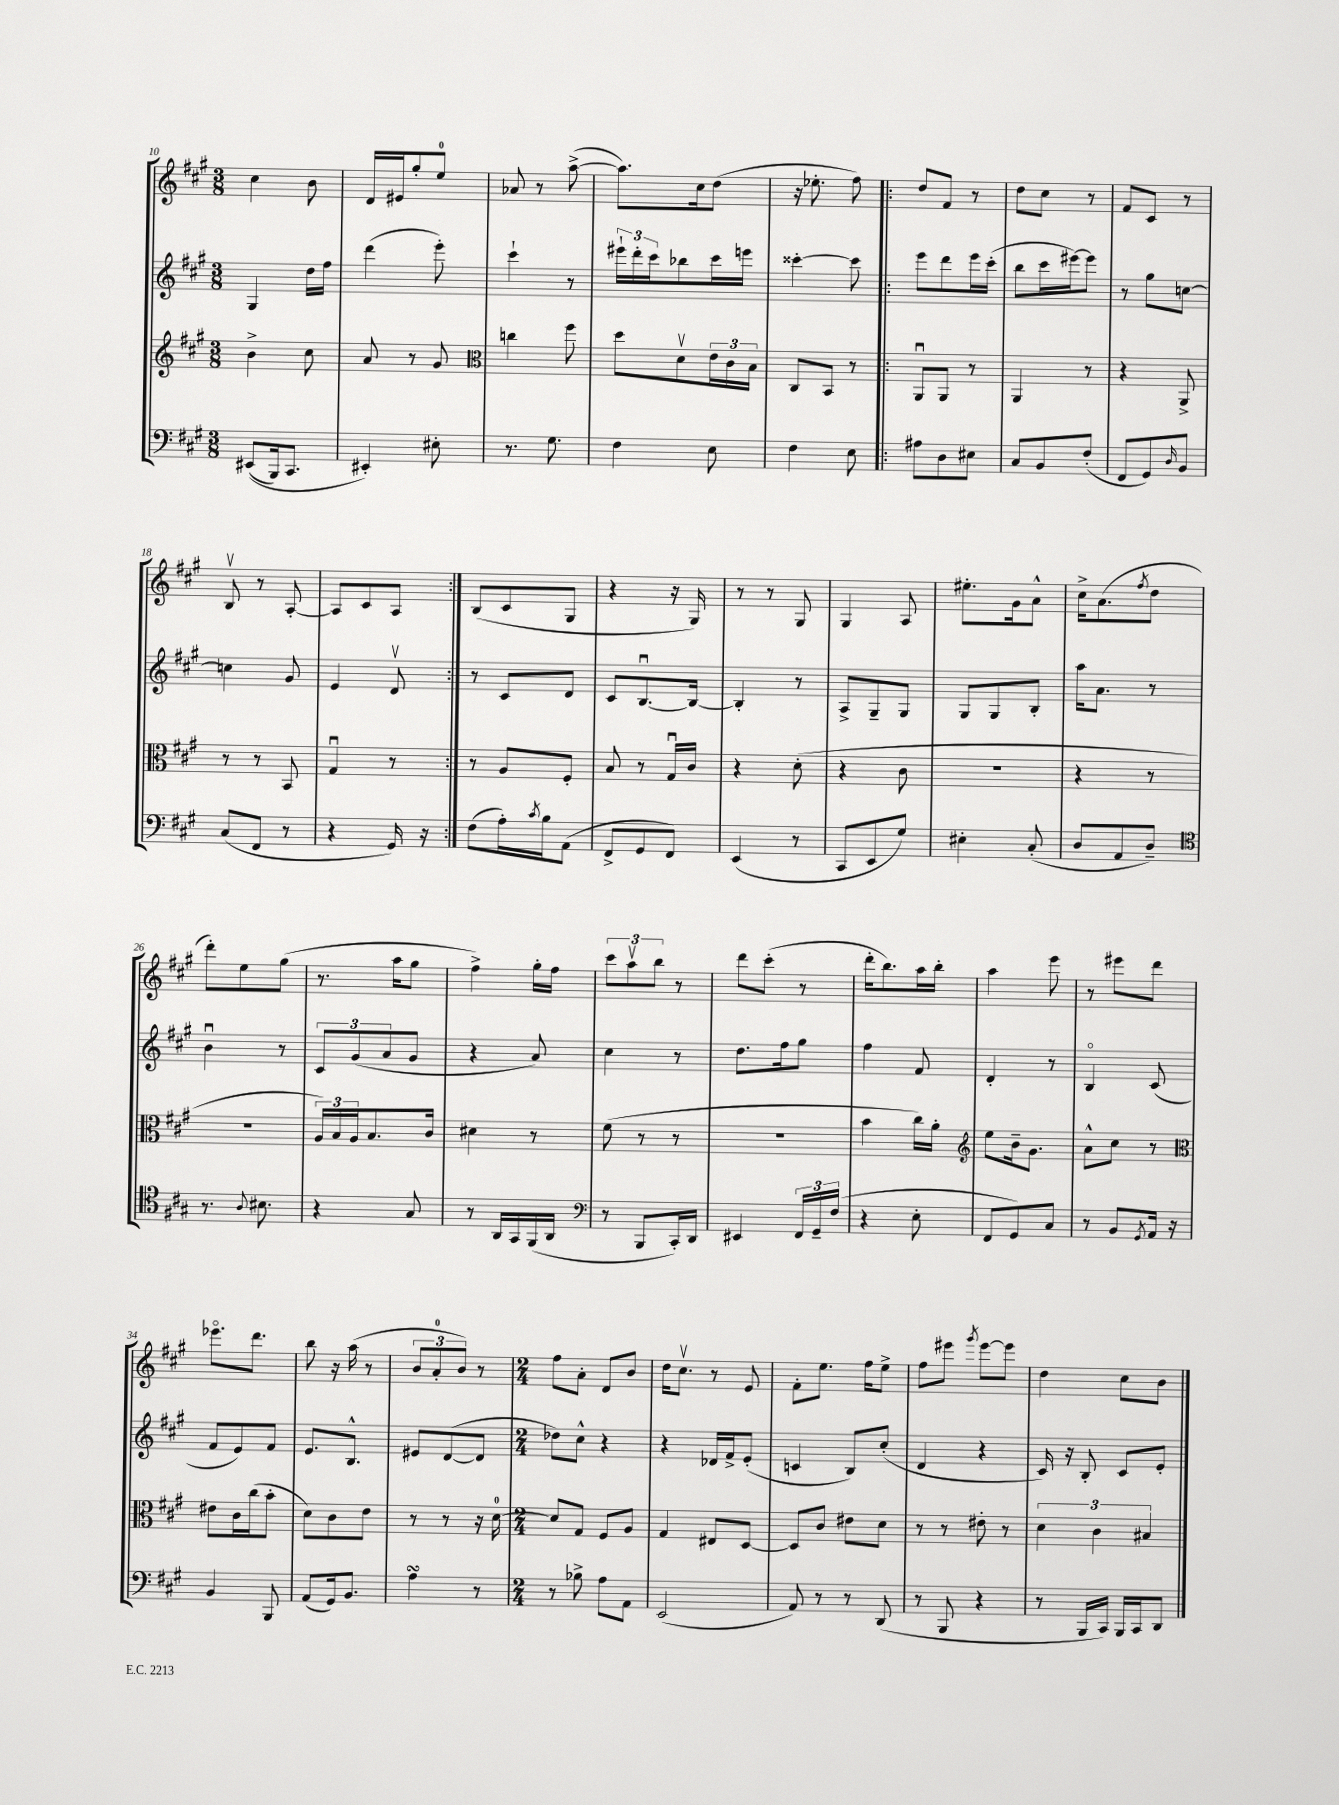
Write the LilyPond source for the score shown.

<<
\new StaffGroup <<
\new Staff = "s0" {
    \clef treble \key a \major \numericTimeSignature \time 3/8
    cis''4 b'8 |
    d'16 eis'16 gis''8-. e''8-0 |
    aes'8 r8 a''8~->( |
    a''8.) cis''16 d''8( |
    r16 ees''8.-. fis''8) |
    \repeat volta 2 { d''8 fis'8 r8 |
    d''8 cis''8 r8 |
    fis'8 cis'8 r8 |
    b8\upbow r8 a8~-. |
    a8 cis'8 a8 | }
    b8( cis'8 gis8 |
    r4 r16 gis16) |
    r8 r8 gis8 |
    gis4 a8 |
    eis''8.-. gis'16 a'8-^ |
    cis''16-> a'8.( \acciaccatura { fis''8 } d''8 |
    d'''8-.) e''8 gis''8( |
    r8. a''16 gis''8 |
    fis''4->) gis''16-. fis''16 |
    \tuplet 3/2 { cis'''8 a''8\upbow b''8 } r8 |
    d'''8 cis'''8-.( r8 |
    d'''16-. b''8.) a''16 b''16-. |
    a''4 e'''8 |
    r8 eis'''8 d'''8 |
    ees'''8.\flageolet d'''8. |
    b''8 r16 a''16( r8 |
    \tuplet 3/2 { b'8 a'8-0-. b'8) } r8 |
    \numericTimeSignature \time 2/4 fis''8 a'8-. d'8 b'8 |
    d''16 cis''8.\upbow r8 e'8 |
    fis'8-. e''8. fis''16 e''8-> |
    fis''8 eis'''8 \acciaccatura { gis'''8 } eis'''8~ eis'''8 |
    d''4 cis''8 b'8 \bar "|." |
}
\new Staff = "s1" {
    \clef treble \key a \major \numericTimeSignature \time 3/8
    gis4 d''16 fis''16 |
    d'''4( e'''8-.) |
    cis'''4-! r8 |
    \tuplet 3/2 { eis'''16-! d'''16-. cis'''16 } bes''8 cis'''16 e'''16 |
    cisis'''4~-. cisis'''8 |
    \repeat volta 2 { e'''8 d'''8 e'''16 cis'''16-.( |
    b''8 cis'''16 eis'''16~) eis'''8 |
    r8 gis''8 c''8~ |
    c''4 gis'8 |
    e'4 d'8\upbow | }
    r8 cis'8 d'8 |
    cis'8 b8.~\downbow b16~ |
    b4-. r8 |
    a8-> gis8-- gis8 |
    gis8 gis8 b8-. |
    a''16 a'8. r8 |
    b'4\downbow r8 |
    \tuplet 3/2 { cis'8 gis'8( a'8 } gis'8 |
    r4 a'8) |
    cis''4 r8 |
    d''8. fis''16 gis''8 |
    fis''4 fis'8 |
    d'4-. r8 |
    b4\flageolet cis'8( |
    fis'8 e'8) fis'8 |
    e'8. b8.-^ |
    eis'8 d'8~( d'8 |
    \numericTimeSignature \time 2/4 des''8) cis''8-^ r4 |
    r4 des'16 fis'16-> e'8-.( |
    c'4 b8) cis''8-.( |
    d'4 r4 |
    cis'16) r16 b8-. cis'8 e'8-. \bar "|." |
}
\new Staff = "s2" {
    \clef treble \key a \major \numericTimeSignature \time 3/8
    b'4-> cis''8 |
    a'8 r8 gis'8 |
    \clef alto c''4 fis''8 |
    d''8 d'8\upbow \tuplet 3/2 { e'16 cis'16 b16 } |
    cis8 b,8 r8 |
    \repeat volta 2 { a,8\downbow a,8 r8 |
    a,4 r8 |
    r4 a,8-> |
    r8 r8 b,8 |
    gis4\downbow r8 | }
    r8 a8 fis8-. |
    b8 r8 gis16\downbow cis'16 |
    r4 d'8-.( |
    r4 cis'8 |
    R4. |
    r4 r8 |
    R4. |
    \tuplet 3/2 { a16) b16 a16 } b8. cis'16 |
    dis'4 r8 |
    fis'8( r8 r8 |
    R4. |
    b'4 cis''16) a'16-. |
    \clef treble e''8 b'16-- gis'8. |
    a'8-^ cis''8 r8 |
    \clef alto eis'8 cis'16 cis''16( b'8-. |
    d'8) cis'8 e'8 |
    r8 r8 r16 d'16-0~ |
    \numericTimeSignature \time 2/4 d'8 gis8 fis8 a8 |
    gis4 eis8 d8~ |
    d8 cis'8 eis'8 d'8 |
    r8 r8 eis'8-. r8 |
    \tuplet 3/2 { d'4 cis'4 bis4 } \bar "|." |
}
\new Staff = "s3" {
    \clef bass \key a \major \numericTimeSignature \time 3/8
    eis,8(\( b,,16) cis,8. |
    eis,4-.\) eis8-. |
    r8. gis8. |
    fis4 e8 |
    fis4 e8 |
    \repeat volta 2 { ais8 d8 eis8 |
    cis8 b,8 fis8-.( |
    fis,8 gis,8) \grace { d16 } b,8 |
    cis8( fis,8 r8 |
    r4 gis,16) r16 | }
    fis8( a16-.) \acciaccatura { cis'8 } b16 a,8( |
    fis,8-> gis,8 fis,8) |
    e,4( r8 |
    cis,8 e,8 gis8) |
    eis4-. cis8-.( |
    d8 a,8 d8--) |
    \clef tenor r8. \appoggiatura { a8 } bis8. |
    r4 gis8 |
    r8 a,16 gis,16 fis,16( a,16 |
    \clef bass r8 b,,8 cis,16-.) d,16 |
    eis,4 \tuplet 3/2 { fis,16 gis,16-- fis16( } |
    r4 e8-. |
    fis,8 gis,8) cis8 |
    r8 b,8 \acciaccatura { gis,8 } a,16 r16 |
    b,4 b,,8 |
    a,8( gis,16) b,8. |
    a4\turn r8 |
    \numericTimeSignature \time 2/4 r8 bes8-> a8 a,8 |
    e,2( |
    a,8) r8 r8 d,8( |
    r8 b,,8 r4 |
    r8 b,,16 cis,16) b,,16 cis,16 d,8 \bar "|." |
}
>>
>>
\layout { \context { \Score currentBarNumber = #10 } }
